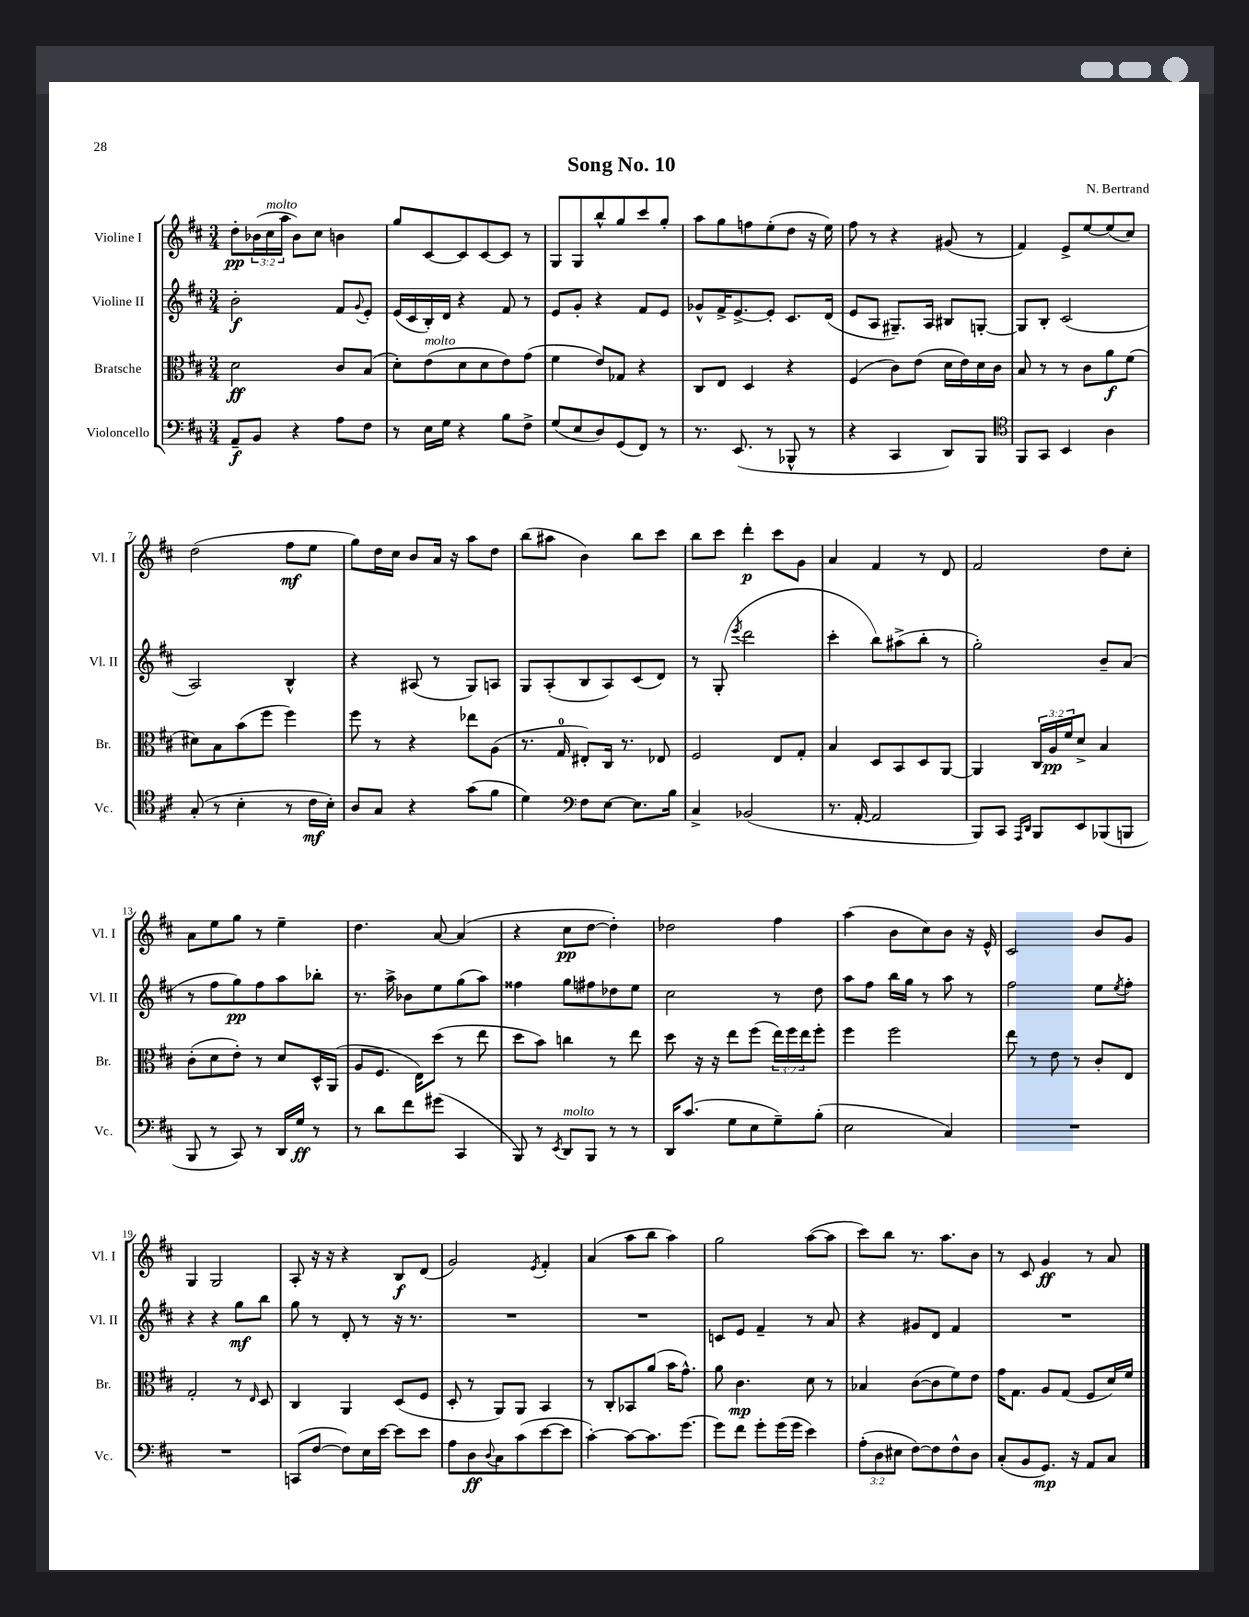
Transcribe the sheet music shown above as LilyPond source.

\header { title = "Song No. 10" composer = "N. Bertrand" }
<<
\new StaffGroup <<
\new Staff = "s0" \with { instrumentName = "Violine I" shortInstrumentName = "Vl. I" } {
    \clef treble \key d \major \numericTimeSignature \time 3/4 \override Staff.TupletNumber.text = #tuplet-number::calc-fraction-text
    d''8-.\pp \tuplet 3/2 { bes'16( cis''16^\markup { \italic "molto" } a''16 } bes'8) cis''8 b'4 |
    g''8 cis'8~ cis'8 cis'8~ cis'8 r8 |
    g8 g8 b''8-^ g''8 cis'''8 g''8-. |
    a''8 g''8 f''8 e''8-.( d''8 r16 e''16) |
    fis''8 r8 r4 gis'8( r8 |
    fis'4) e'8-> e''8~ e''8( cis''8) |
    d''2( fis''8\mf e''8 |
    g''8) d''16 cis''16 b'8 a'16 r16 a''8 d''8 |
    b''8( ais''8 b'4) b''8 cis'''8 |
    b''8 cis'''8 d'''4-.\p cis'''8 g'8 |
    a'4 fis'4 r8 d'8 |
    fis'2 d''8 cis''8-. |
    a'8 e''8 g''8 r8 e''4-- |
    d''4. a'8~ a'4( |
    r4 cis''8\pp d''8~ d''4-.) |
    des''2 fis''4 |
    a''4( b'8 cis''8) b'8 r16 e'16-^ |
    cis'2 b'8 g'8 |
    g4 g2 |
    a8-. r16 r16 r4 b8\f d'8( |
    g'2) \acciaccatura { e'8 } fis'4-. |
    a'4( a''8 b''8 a''4) |
    g''2 a''8~( a''8 |
    cis'''8) b''8 r8. a''8. b'8 |
    r8 cis'8 g'4\ff r8 a'8 \bar "|." |
}
\new Staff = "s1" \with { instrumentName = "Violine II" shortInstrumentName = "Vl. II" } {
    \clef treble \key d \major \numericTimeSignature \time 3/4
    b'2-.\f fis'8 \appoggiatura { g'8 } e'8-. |
    e'16( cis'16 b16-.) d'16 r4 fis'8 r8 |
    e'8 g'8-. r4 fis'8 e'8 |
    ges'8-^ fis'16-> e'8.~-> e'8-. cis'8. d'16( |
    e'8 a8 gis8.--) a16 bis8 g8~-. |
    g8 b8-. cis'2( |
    a2) b4-^ |
    r4 ais8( r8 g8) a8 |
    g8 a8-.( b8 a8) cis'8( d'8) |
    r8 g8-.( \acciaccatura { e'''8 } d'''2 |
    cis'''4-. b''8) ais''8->( b''8-. r8 |
    g''2-.) b'8-- a'8( |
    r8 fis''8 g''8\pp) fis''8 a''8 bes''8-. |
    r8. a''16-> bes'8 e''8 g''8( a''8) |
    fisis''4 g''8 fis''8 des''8 e''8 |
    cis''2 r8 d''8 |
    a''8 fis''8 b''16 g''16 r8 a''8 r8 |
    fis''2 e''8 \acciaccatura { e''8 } fis''8-. |
    r4 r4 g''8\mf b''8 |
    g''8 r8 d'8-. r8 r16 r8. |
    R2. |
    R2. |
    c'8 e'8 fis'4-- r8 a'8 |
    r4 gis'8 d'8 fis'4 |
    R2. \bar "|." |
}
\new Staff = "s2" \with { instrumentName = "Bratsche" shortInstrumentName = "Br." } {
    \clef alto \key d \major \numericTimeSignature \time 3/4 \override Staff.TupletNumber.text = #tuplet-number::calc-fraction-text
    d'2\ff cis'8 b8( |
    d'8-.) e'8^\markup { \italic "molto" }( d'8 d'8 e'8) g'8( |
    fis'4 e'8) ges8 r4 |
    cis8 e8 d4 r4 |
    fis4( cis'8) e'8( d'16 e'16) d'16 cis'16 |
    b8 r8 r8 cis'8 a'8\f fis'8( |
    dis'8) b8 b'8( fis''8 fis''4) |
    fis''8 r8 r4 ees''8 a8( |
    r8. g16-0 eis8-.) cis16 r8. ees8 |
    fis2 e8 g8-. |
    b4 d8 b,8 d8 a,8~ |
    a,4 \tuplet 3/2 { cis16 a16\pp fis'16 } d'8-> b4 |
    cis'8-.( d'8 e'8-.) r8 d'8 d16-^ a,16( |
    a8 fis8. e16) d''8( r8 e''8 |
    d''8 b'8) c''4 r8 e''8 |
    d''8 r16 r16 e''8 fis''8( \tuplet 3/2 { e''16) fis''16 e''16 } fis''8-. |
    fis''4 fis''2 |
    e''8 r8 e'8 r8 cis'8-. e8 |
    g2-. r8 \grace { e16 } d8 |
    cis4 a,4 d8( fis8 |
    d8-. r8 a,8) a,8 b,4 |
    r8 cis8-. bes,8 a'8( b'16 g'8.-^) |
    a'8 cis'4.\mp d'8 r8 |
    bes4 cis'8~( cis'8 fis'8) e'8 |
    g'16 g8. a8 g8( fis8 d'16) fis'16 \bar "|." |
}
\new Staff = "s3" \with { instrumentName = "Violoncello" shortInstrumentName = "Vc." } {
    \clef bass \key d \major \numericTimeSignature \time 3/4 \override Staff.TupletNumber.text = #tuplet-number::calc-fraction-text
    a,8--\f b,8 r4 a8 fis8 |
    r8 e16 g16 r4 b8 fis8-> |
    g8( e8 d8) g,8( fis,8) r8 |
    r8. e,8.( r8 bes,,8-^ r8 |
    r4 cis,4 d,8) b,,8 |
    \clef tenor fis,8 g,8 b,4 a4 |
    g8-.( r8 b4-. r8 cis'16\mf b16-.) |
    a8 g8 r4 g'8( fis'8 |
    d'4) \clef bass fis8 e8~ e8. b16 |
    cis4-> bes,2( |
    r8. a,16~-. a,2 |
    b,,8) cis,8 \grace { a,,16 d,16 } b,,8 e,8 bes,,8( b,,8 |
    b,,8 r8 cis,8) r8 d,16 g16\ff r8 |
    r8 d'8 fis'8 gis'8( cis,4 |
    b,,8) r8 \acciaccatura { e,8 } d,8^\markup { \italic "molto" } b,,8 r8 r8 |
    d,16 cis'8.( g8 e8 g8--) b8-.( |
    e2 cis4) |
    R2. |
    R2. |
    c,8( fis8~ fis8) e16 e'16~ e'8 e'8 |
    a8 d8\ff \appoggiatura { d8 } cis8 cis'8( e'8~ e'8 |
    cis'4~-.) cis'8~ cis'8. g'8.~ |
    g'8 fis'8 g'8-. g'16( g'16 e'4) |
    \tuplet 3/2 { a8-.( d8 eis8 } fis8~) fis8 fis8-^ d8 |
    cis8-.( b,8 g,8.\mp) r16 a,8 cis8 \bar "|." |
}
>>
>>
